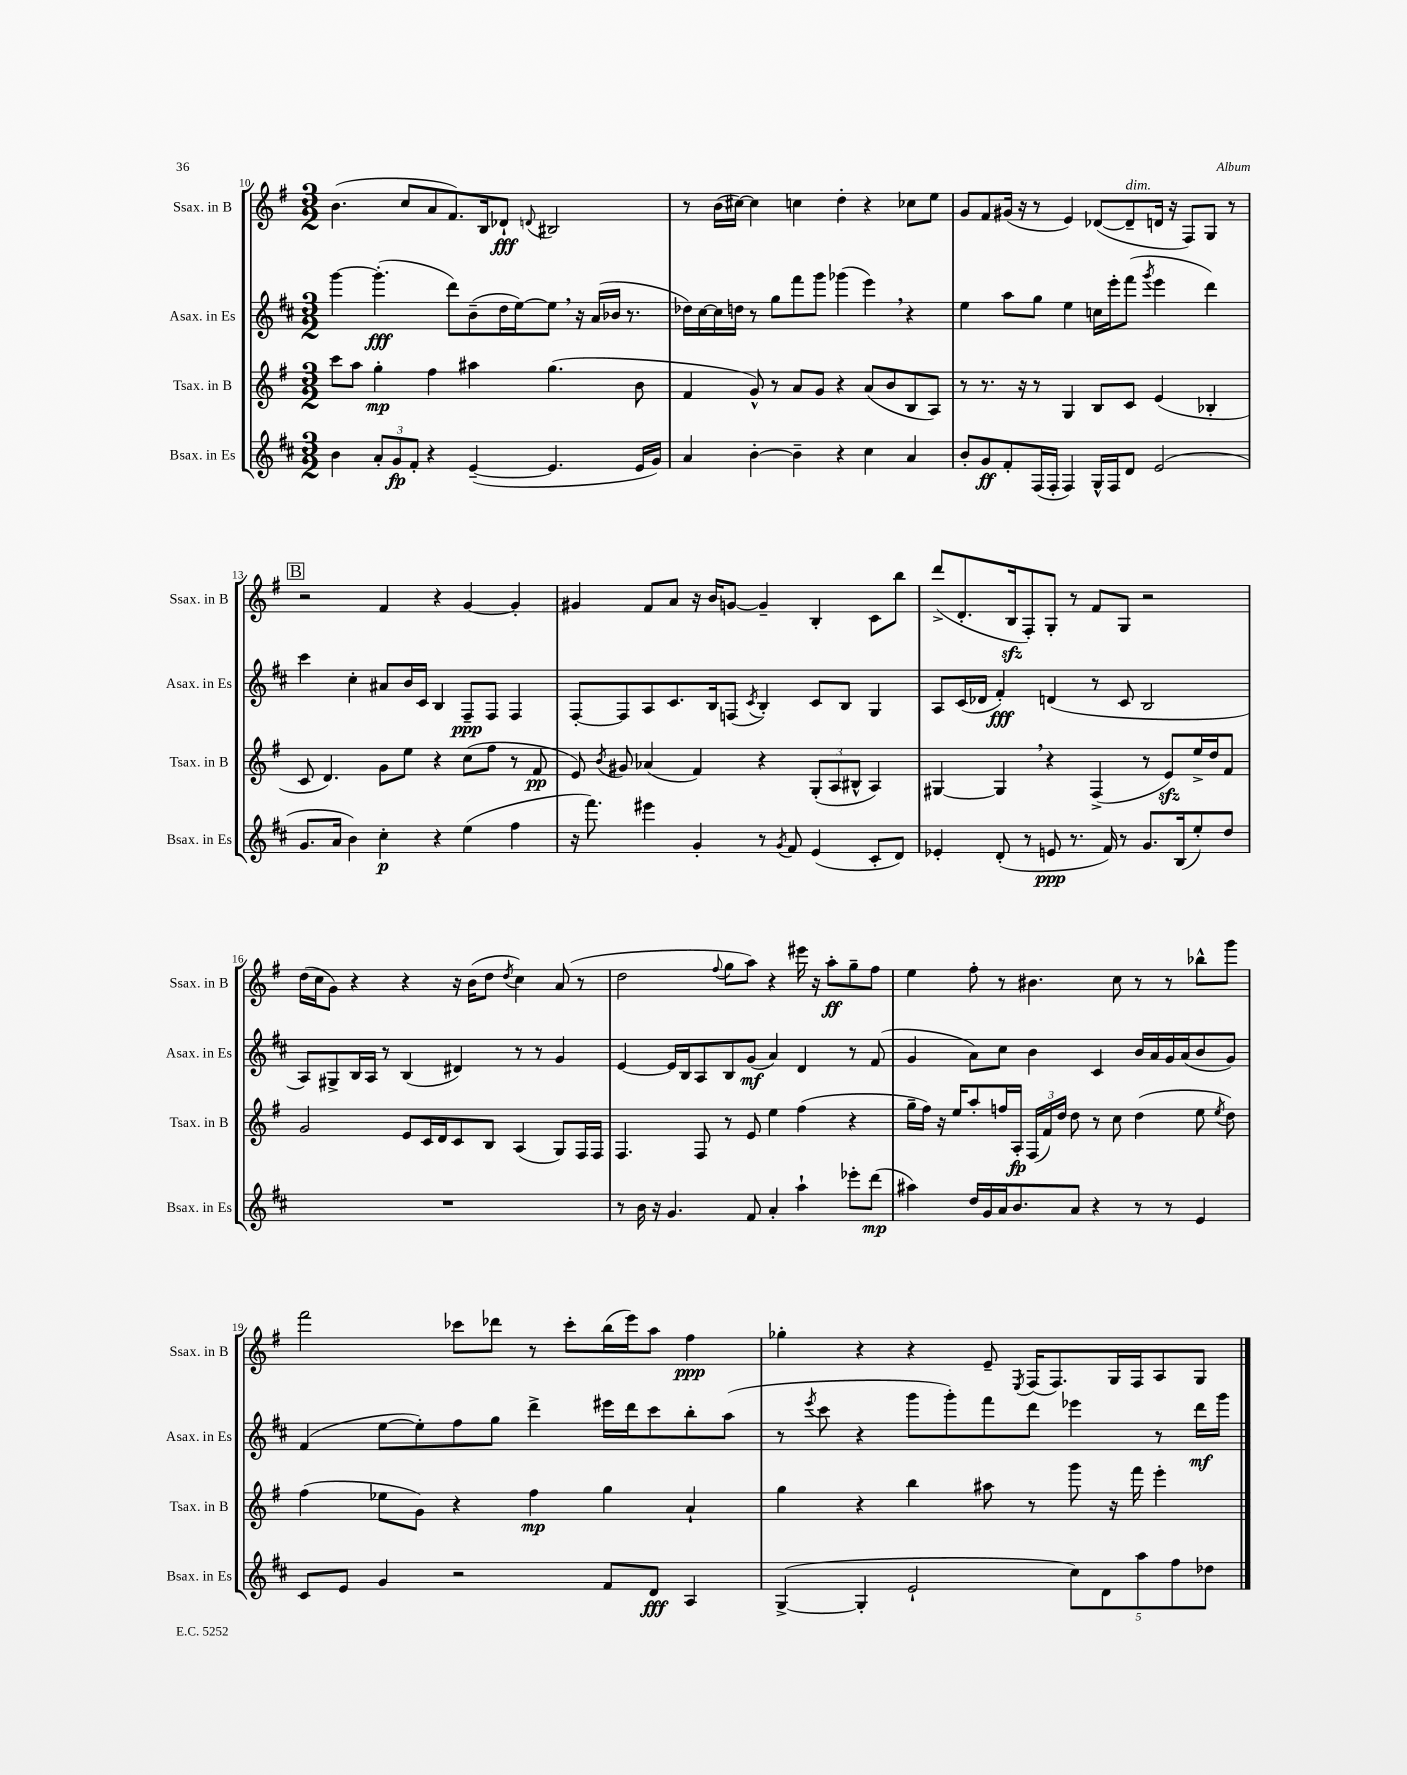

**kern	**kern	**kern	**kern
*staff4	*staff3	*staff2	*staff1
*clefG2	*clefG2	*clefG2	*clefG2
*k[f#c#]	*k[f#]	*k[f#c#]	*k[f#]
*M3/2	*M3/2	*M3/2	*M3/2
4b\	8ccc\L	[4ggg\	(4.b\
.	8aa\J	.	.
12a'/L	4gg'\	(4.ggg'\]	.
12g/	.	.	.
.	.	.	8cc/L
12f#'/J	.	.	.
4r	4ff#\	.	8a/
.	.	8ddd\L)	8.f#/)
([4e~/	4aa#\	(8b~\	.
.	.	.	16B/k
.	.	16dd\L	8d-`/J
.	.	[16ee\J)	.
.	.	.	8qqd/
4.e/]	(4.gg\	8ee\]J	2B#/
.	.	16r	.
.	.	(16a/LL	.
.	.	16b-/JJ	.
.	.	8.r	.
16e/LL	8b\	.	.
16g/JJ)	.	.	.
=	=	=	=
4a/	4f#/	16dd-\LL)	8r
.	.	[16cc#\	.
.	.	16cc#\]	(16b\LL
.	.	16dd\JJ	[16cc#\JJ)
[4b'\	8g^^/)	8r	4cc#\]
.	8r	8gg\L	.
4b~\]	8a/L	8fff#\	4cc\
.	8g/J	8ggg\J	.
4r	4r	(4ggg-\	4dd'\
4cc#\	(8a/L	4eee\)	4r
.	8b/	.	.
4a/	8B/	4r	8cc-\L
.	8A/J)	.	8ee\J
=	=	=	=
8b'/L	8r	4ee\	8g/L
8g/	8.r	.	8f#/
8f#'/	.	8aa\L	(16g#/Jk
.	16r	.	16r
(16F#/L	8r	8gg\J	8r
16F#'/JJ	.	.	.
4F#/)	4G/	4ee\	4e/)
16G^^/LL	8B/L	16cc\LL	([8d-/L
16F#/J	.	16eee'\J	.
8d/J	8c/J	(8fff#\J	8d-~/]
.	.	8qggg/	.
(2e/	(4e/	4eee\	16d/Jk
.	.	.	16r
.	.	.	8F#/L)
.	4B-'/	4ddd\)	8G/J
.	.	.	8r
=	=	=	=
8.g/L	8c/	4ccc#\	2r
.	4.d/)	.	.
16a/Jk	.	.	.
4b\)	.	4cc#'\	.
4cc#'\	8g\L	8a#/L	4f#/
.	8ee\J	16b/L	.
.	.	16c#/JJ	.
4r	4r	4B/	4r
(4ee\	(8cc\L	8F#~/L	[4g/
.	8ff#\J	8F#/J	.
4ff#\	8r	4F#/	4g'/]
.	8f#/	.	.
=	=	=	=
16r	8e/)	[8F#'/L	4g#/
8.fff#\)	.	.	.
.	8qb/	.	.
.	8g#/	8F#/]	.
4eee#\	(4a-/	8A/	8f#/L
.	.	8.c#/	8a/J
4g'/	4f#/)	.	16r
.	.	16B/k	16b/LK
.	.	(8F/J	[8g/J
.	.	8qc#/	.
8r	4r	4B'/)	4g~/]
8qg/	.	.	.
8f#/	.	.	.
(4e/	(12G'/L	8c#/L	4B'/
.	12A/	.	.
.	.	8B/J	.
.	12B#^^/J	.	.
8c#'/L	4A/)	4G/	8c\L
8d/J)	.	.	8bb\J
=	=	=	=
4e-'/	[4G#/	8A/L	(8ddd^/L
.	.	(16c#/L	8.d'/
.	.	16d-/JJ	.
(8d'/	4G#/]	4f#'/)	.
.	.	.	16B/k
8r	.	.	8F#'/)
8e/	4r	(4d/	8G'/J
8.r	.	.	8r
.	(4F#^/	8r	8f#/L
16f#/)	.	.	.
8r	.	8c#/	8G/J
8.g/L	8r	2B/	2r
.	8e/L)	.	.
(16B/k	.	.	.
8ee'/)	16ee^/L	.	.
.	16dd/J	.	.
8dd/J	8f#/J	.	.
=	=	=	=
1.r	2g/	8A/L)	(16dd\LL
.	.	.	16cc\J
.	.	8G#^/	8g\J)
.	.	16B/L	4r
.	.	16A/JJ	.
.	.	8r	.
.	8e/L	(4B/	4r
.	16c/L	.	.
.	16d/J	.	.
.	8c/	4d#/)	16r
.	.	.	(16b\LK
.	8B/J	.	8dd\J
.	.	.	8qdd/
.	(4A/	8r	4cc\)
.	.	8r	.
.	8G/L)	4g/	(8a/
.	16F#/L	.	8r
.	16F#/JJ	.	.
=	=	=	=
8r	4.F#/	[4e/	2dd\
16b\	.	.	.
16r	.	.	.
4.g/	.	16e/]LL	.
.	.	16B/J	.
.	8F#/	8A/	.
.	.	.	8qqff#/
.	8r	8B/	8gg\L
8f#/	8e/	(8g/J	8aa\J)
4a'/	4ee\	4a/)	4r
4aa`\	(4ff#\	4d/	16eee#\
.	.	.	16r
.	.	.	8aa'\L
8eee-'\L	4r	8r	8gg~\
(8ddd\J	.	(8f#/	8ff#\J
=	=	=	=
4aa#\)	16gg~\LL	4g/	4ee\
.	16ff#\JJ)	.	.
.	16r	.	.
.	16ee/LK	.	.
16dd/LL	8aa'/	8a\L)	8ff#'\
16g/	.	.	.
16a/J	16ff/L	8cc#\J	8r
8.b/	16A'/JJ	.	.
.	(24F#/LL	4b\	4.b#\
.	24f#/)	.	.
.	24dd/JJ	.	.
8a/J	8dd\	.	.
4r	8r	4c#/	.
.	8cc\	.	8cc\
8r	(4dd\	16b/LL	8r
.	.	16a/	.
8r	.	16g/	8r
.	.	(16a/J	.
4e/	8ee\	8b/	8bb-^^\L
.	8qee/	.	.
.	8dd\)	8g/J)	8ggg\J
=	=	=	=
8c#/L	(4ff#\	(4f#/	2fff#\
8e/J	.	.	.
4g/	8ee-\L	[8ee\L	.
.	8g\J)	8ee'\])	.
2r	4r	8ff#\	8ccc-\L
.	.	8gg\J	8ddd-\J
.	4ff#\	4ddd^\	8r
.	.	.	8ccc-'\L
8f#/L	4gg\	16eee#\LL	(16bb\L
.	.	16ddd\J	16eee\J)
8d/J	.	8ccc#\	8aa\J
4A/	4a`/	8bb'\	4ff#\
.	.	(8aa\J	.
=	=	=	=
([4G^/	4gg\	8r	4gg-'\
.	.	8qeee/	.
.	.	8ccc#\	.
4G'/]	4r	4r	4r
2e`/	4bb\	8ggg\L	4r
.	.	8ggg'\)	.
.	8aa#\	8fff#\	8e~/
.	.	.	8qE/
.	8r	8ddd\J	(16F#/LK
.	.	.	8.F#/)
10cc#\L)	8ggg\	4eee-\	.
10d\	.	.	.
.	16r	.	16G/L
.	16fff#\	.	16F#/J
10aa\	.	.	.
.	4eee'\	8r	8A/
10ff#\	.	.	.
.	.	16ddd\LL	8G/J
10dd-\J	.	.	.
.	.	16ggg\JJ	.
==	==	==	==
*-	*-	*-	*-
